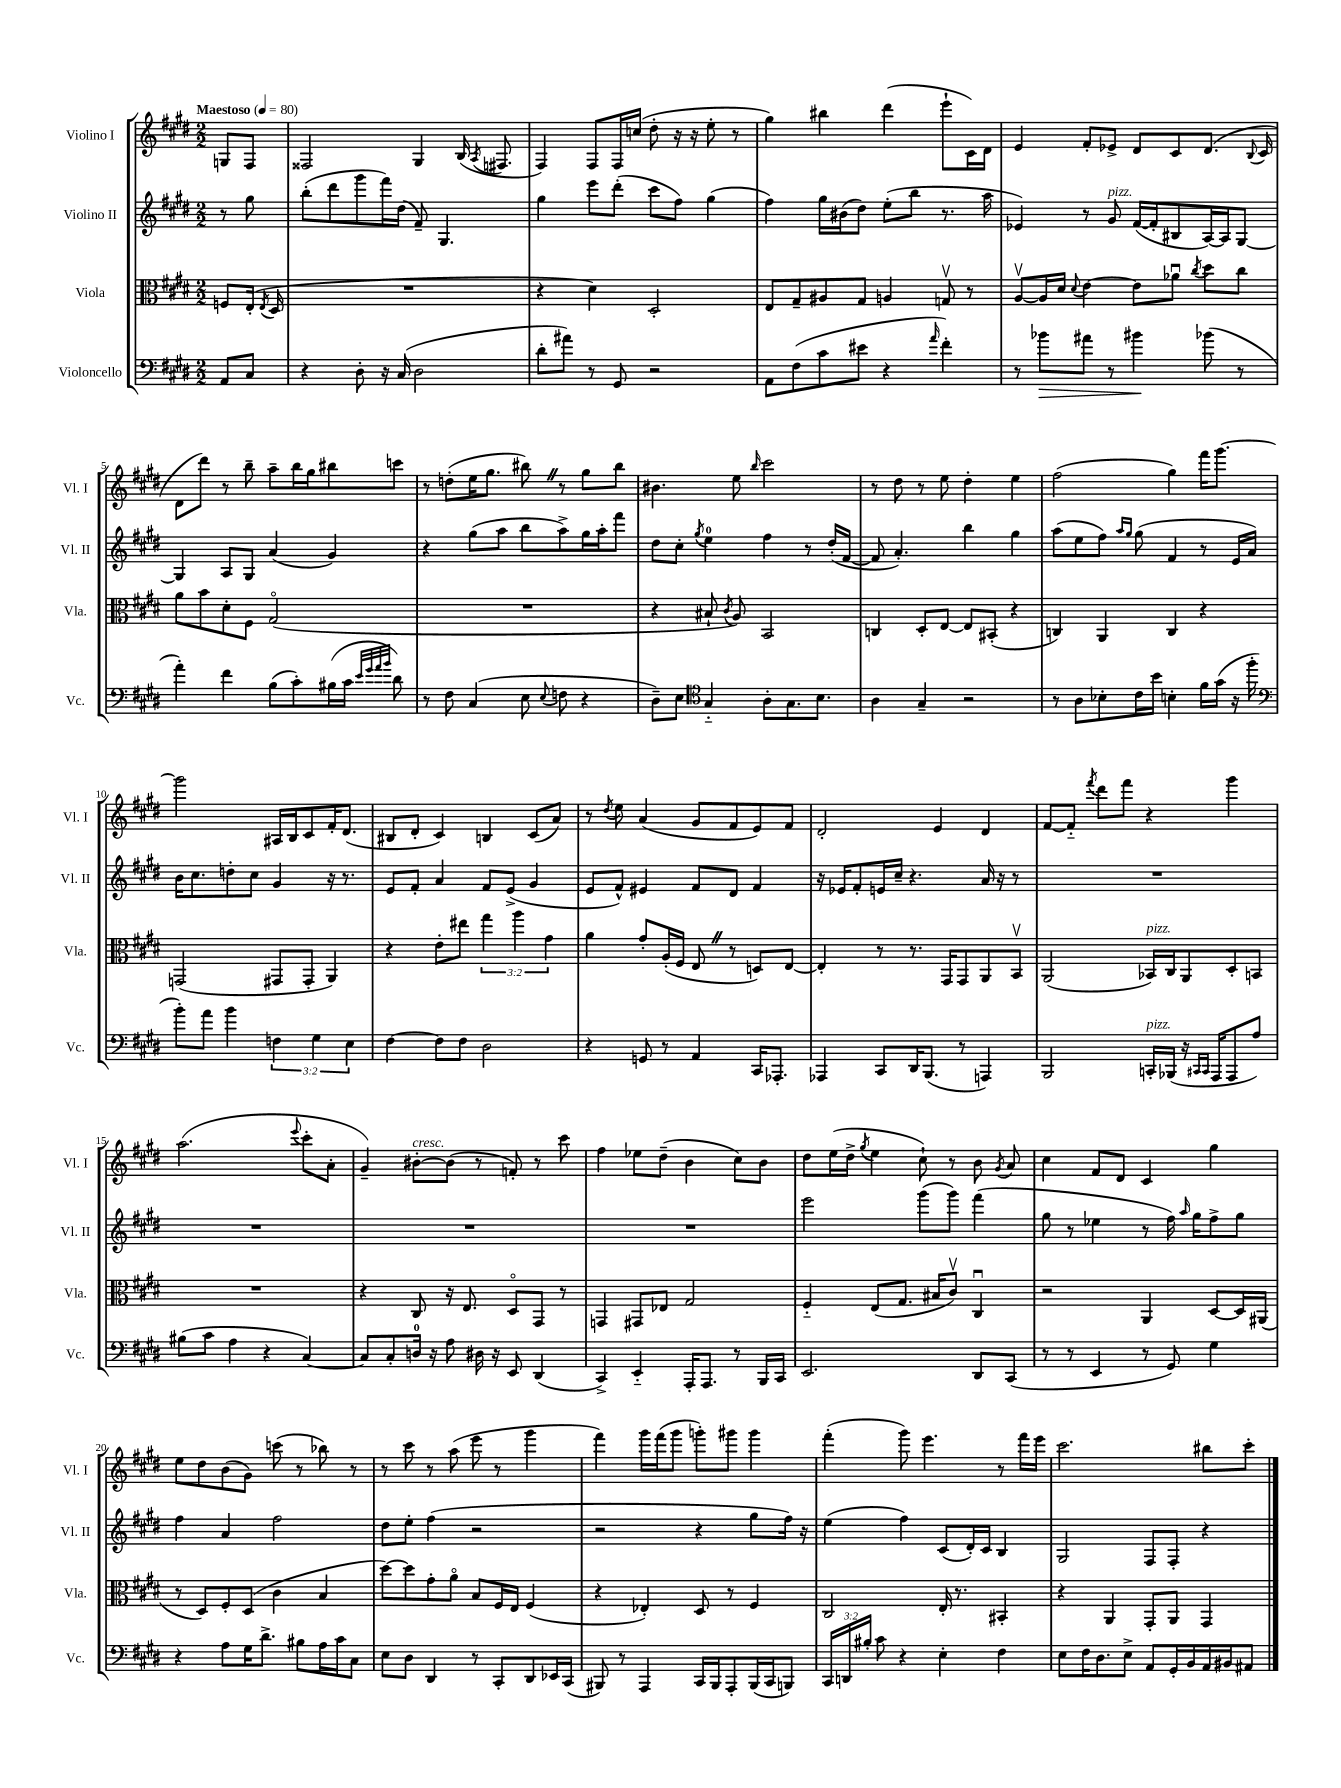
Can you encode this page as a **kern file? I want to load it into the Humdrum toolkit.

**kern	**kern	**kern	**kern
*staff4	*staff3	*staff2	*staff1
*clefF4	*clefC3	*clefG2	*clefG2
*k[f#c#g#d#]	*k[f#c#g#d#]	*k[f#c#g#d#]	*k[f#c#g#d#]
*M2/2	*M2/2	*M2/2	*M2/2
*MM80	*MM80	*MM80	*MM80
8AA/L	8F/L	8r	8G/L
8C#/J	(16E'/Jk	8gg#\	8F#/J
.	8qE/	.	.
.	16D#/	.	.
=	=	=	=
4r	1r	(8bb'\L	2F##/
.	.	8ddd#\	.
8D#'\	.	8ggg#\	.
16r	.	16fff#\L)	.
(16C#/	.	(16dd#\JJ	.
2D#\	.	8f#~/)	4G#/
.	.	4.G#/	.
.	.	.	(16B/
.	.	.	8qA/
.	.	.	8.F#/
=	=	=	=
8d#'\L	4r	4gg#\	4F#/)
8a#\J)	.	.	.
8r	4d#\)	8eee\L	8F#/L
8GG#/	.	(8ddd#'\J	16F#/L
.	.	.	(16cc/JJ
2r	2D#'/	8ccc#\L	8dd#'\
.	.	8ff#\J)	16r
.	.	.	16r
.	.	(4gg#\	8ee'\
.	.	.	8r
=	=	=	=
8AA\L	8E/L	4ff#\)	4gg#\)
(8F#\	8G#~/	.	.
8c#\	8A#/	16gg#\LL	4bb#\
.	.	(16b#\J	.
8e#\J	8G#/J	8dd#\J)	.
4r	4A/	(8ee'\L	(4ddd#\
.	.	8bb\J	.
16qqa/	.	.	.
4f#'\)	8Gv/	8.r	8eee`\L
.	8r	.	16c#\L)
.	.	16aa\	16d#\JJ
=	=	=	=
8r	[8Av/L	4e-/)	4e/
8b-\L	16A/]L	.	.
.	16d#/JJ	.	.
.	8qqd#/	.	.
8a#\J	[4e\	8r	8f#'/L
8r	.	8g#/	8e-^/J
4b#\	8e\]L	([16f#/LL	8d#/L
.	.	16f#'/]J	.
.	8a-u\J	8B#/	8c#/
.	8qcc#/	.	.
(8b-\	8dd#\L	[16A/L)	(8.d#/J
.	.	16A/]J	.
8r	8cc#\J	[8G#/J	.
.	.	.	8qqB/
.	.	.	16c#/
=	=	=	=
4a'\)	8a\L	4G#/]	8d#\L
.	8b\	.	8ddd#\J)
4f#\	8d#'\	8A/L	8r
.	8F#\J	8G#/J	8bb~\
(8B\L	(2G#o/	(4a/	8aa~\L
8c#'\)	.	.	16bb\L
.	.	.	16gg#\J
(16B#\L	.	4g#/)	8bb#\
16c#\JJ	.	.	.
32qqe/LLL	.	.	.
32qqg#/	.	.	.
32qqa/	.	.	.
32qqb/JJJ	.	.	.
8d#\)	.	.	8ccc\J
=	=	=	=
8r	1r	4r	8r
8F#\	.	.	(8dd'\L
(4C#/	.	(8gg#\L	16ee\K
.	.	.	8.gg#\J
.	.	8aa\J	.
8E\	.	8bb\L	8bb#\)
8qqE/	.	.	.
8F\	.	8aa^\)	8r
4r	.	16gg#\L	8gg#\L
.	.	16aa'\J	.
.	.	8fff#\J	8bb#\J
=	=	=	=
8D#~\L)	4r	8dd#\L	4.b#\
8E\J	.	8cc#'\J	.
*clefC4	*	*	*
.	.	8qgg#/	.
4G#'~/	8B#`/	4ee\	.
.	8qc#/	.	.
.	8A/)	.	8ee\
.	.	.	16qqbb/
8A'\L	2BB/	4ff#\	2ccc#\
8.G#\	.	.	.
.	.	8r	.
8.B\J	.	.	.
.	.	(16dd#'/LL	.
.	.	[16f#/JJ	.
=	=	=	=
4A\	4C/	8f#/]	8r
.	.	4.a'/)	8dd#\
4G#~/	8D#'/L	.	8r
.	[8E/J	.	8ee\
2r	8E/]L	4bb\	4dd#'\
.	(8BB#'/J	.	.
.	4r	4gg#\	4ee\
=	=	=	=
8r	4C/)	(8aa\L	(2ff#\
8A\L	.	8ee\	.
8B-'\	4AA/	8ff#\J)	.
.	.	16qqaa/LL	.
.	.	16qqgg#/JJ	.
16c#\L	.	(8gg#\	.
16b\JJ	.	.	.
4B'\	4C/	4f#/	4gg#\)
16f#\LL	4r	8r	16fff#\LK
(16g#\JJ	.	.	[8.ggg#\J
16r	.	16e/LL	.
16ff#'\	.	16a/JJ)	.
=	=	=	=
*clefF4	*	*	*
8b'\L)	(2GG/	16b\LK	2ggg#\]
.	.	8.cc#\	.
8a\J	.	.	.
4b\	.	8dd'\	.
.	.	8cc#\J	.
6F\	8GG#/L	4g#/	16A#/LL
.	.	.	16B/J
.	8GG#'/J	.	8c#/
6G#\	.	.	.
.	4AA/)	16r	16f#'/K
.	.	8.r	(8.d#/J
6E\	.	.	.
=	=	=	=
[4F#\	4r	8e/L	8B#/L
.	.	8f#'/J	8d#'/J
8F#\]L	8e'\L	4a/	4c#/)
8F#\J	8ee#\J	.	.
2D#\	6gg#\	8f#/L	4B/
.	.	(8e^/J	.
.	6aa\	.	.
.	.	4g#/	(8c#/L
.	6g#\	.	.
.	.	.	8a/J)
=	=	=	=
4r	4a\	8e/L	8r
.	.	.	8qdd#/
.	.	8f#^^/J)	8ee\
8GG/	8g#'/L	4e#/	(4a/
8r	(16A'/L	.	.
.	16F#/JJ	.	.
4AA/	8E/	8f#/L	8g#/L
.	8r	8d#/J	8f#/
16CC#/LK	8D/L)	4f#/	8e/)
8.AAA-'/J	.	.	.
.	[8E/J	.	8f#/J
=	=	=	=
4AAA-/	4E'/]	16r	2d#'/
.	.	16e-/LK	.
.	.	8f#'/	.
8CC#/L	8r	16e/L	.
.	.	16cc#~/JJ	.
16DD#/K	8.r	4.r	.
(8.BBB/J	.	.	.
.	.	.	4e/
.	16GG#/LK	.	.
8r	8GG#/	.	.
4AAA/)	8AA/	16a/	4d#/
.	.	16r	.
.	8BBv/J	8r	.
=	=	=	=
2BBB/	(2AA/	1r	[8f#/L
.	.	.	8f#'~/]J
.	.	.	8qfff#/
.	.	.	8ddd#\L
.	.	.	8fff#\J
16CC'/LL	16BB-/LL)	.	4r
(16BBB-/JJ	16C#/J	.	.
16r	8AA/	.	.
16qqCC#/LL	.	.	.
16qqCC#/JJ	.	.	.
16AAA/LK	.	.	.
8AAA/	8D#'/	.	4ggg#\
8A/J)	8BB/J	.	.
=	=	=	=
(8B#\L	1r	1r	(2.aa\
8c#\J	.	.	.
4A\	.	.	.
4r	.	.	.
.	.	.	8qqeee/
[4C#/)	.	.	8ccc#'\L
.	.	.	8a'\J
=	=	=	=
8C#/]L	4r	1r	4g#~/)
8C#'/	.	.	.
16D/Jk	8C#/	.	[8b#'\L
16r	.	.	.
8A\	16r	.	(8b#\]J
.	8.E/	.	.
16D#\	.	.	8r
16r	.	.	.
8EE/	8D#o/L	.	8f'/)
(4DD#/	8GG#/J	.	8r
.	8r	.	8ccc#\
=	=	=	=
4CC#^/)	4GG/	1r	4ff#\
4EE'~/	8GG#/L	.	8ee-\L
.	8E-/J	.	(8dd#~\J
16AAA'/LK	2G#/	.	4b\
8.AAA/J	.	.	.
8r	.	.	8cc#\L)
16BBB/LL	.	.	8b\J
16CC#/JJ	.	.	.
=	=	=	=
2.EE/	4F#'~/	2eee\	8dd#\L
.	.	.	(16ee\L
.	.	.	16dd#^\JJ
.	.	.	8qgg#/
.	(8E/L	.	4ee\
.	8.G#/J	.	.
.	.	(8ggg#\L	8cc#`\)
.	16B#/LK	.	.
.	8c#v/J)	8ggg#\J)	8r
8DD#/L	4C#u/	(4fff#\	8b\
.	.	.	8qg#/
(8CC#/J	.	.	8a/
=	=	=	=
8r	2r	8gg#\	4cc#\
8r	.	8r	.
4EE/	.	4ee-\	8f#/L
.	.	.	8d#/J
8r	4AA/	8r	4c#/
8GG#/)	.	16ff#\)	.
.	.	16qqaa/	.
.	.	16gg#\LK	.
4G#\	[8D#/L	8ff#^\	4gg#\
.	16D#/]L	8gg#\J	.
.	(16AA#/JJ	.	.
=	=	=	=
4r	8r	4ff#\	8ee\L
.	8D#/L)	.	8dd#\
8A\L	8F#'/	4a/	(8b\
16G#\K	(8D#/J	.	8g#\J)
8.d#^\J	.	.	.
.	4c#\	2ff#\	(8ccc\
8B#\L	.	.	8r
16A\L	4B/	.	8bb-\)
16c#\J	.	.	.
8C#\J	.	.	8r
=	=	=	=
8E\L	[8dd#\L)	8dd#\L	8r
8D#\J	8dd#\]	8ee'\J	8ccc#\
4DD#/	8g#'\	(4ff#\	8r
.	8ao\J	.	(8aa\
8r	8B/L	2r	8eee\
8CC#'/L	16F#/L	.	8r
.	16E/JJ	.	.
8DD#/	(4F#/	.	4ggg#\
16EE-/L	.	.	.
(16CC#/JJ	.	.	.
=	=	=	=
8BBB#/)	4r	2r	4fff#\)
8r	.	.	.
4AAA/	4E-'/)	.	16ggg#\LL
.	.	.	(16fff#\J
.	.	.	8ggg#\J
16CC#/LL	8D#/	4r	8ggg'\L)
16BBB#/J	.	.	.
8AAA'/	8r	.	8ggg#\J
(16BBB#/L	4F#/	8gg#\L	4ggg#\
16CC#/J	.	.	.
8BBB/J)	.	16ff#\Jk)	.
.	.	16r	.
=	=	=	=
24CC#/LL	2C#/	(4ee\	(4fff#'\
24DD/	.	.	.
24B#'/JJ	.	.	.
8c#\	.	.	.
4r	.	4ff#\)	8ggg#\)
.	.	.	4.eee\
4E'\	16E'/	(8c#/L	.
.	8.r	.	.
.	.	16d#'/L)	.
.	.	16c#/JJ	.
4F#\	4BB#'/	4B/	8r
.	.	.	16fff#\LL
.	.	.	16eee\JJ
=	=	=	=
8E\L	4r	2G#/	2.ccc#\
16F#\K	.	.	.
8.D#\	.	.	.
.	4AA/	.	.
8E^\J	.	.	.
8AA/L	8GG#'/L	8F#/L	.
16GG#'/L	8AA/J	8F#'/J	.
16BB/	.	.	.
16AA/	4GG#/	4r	8bb#\L
16BB#/J	.	.	.
8AA#/J	.	.	8ccc#'\J
==	==	==	==
*-	*-	*-	*-
